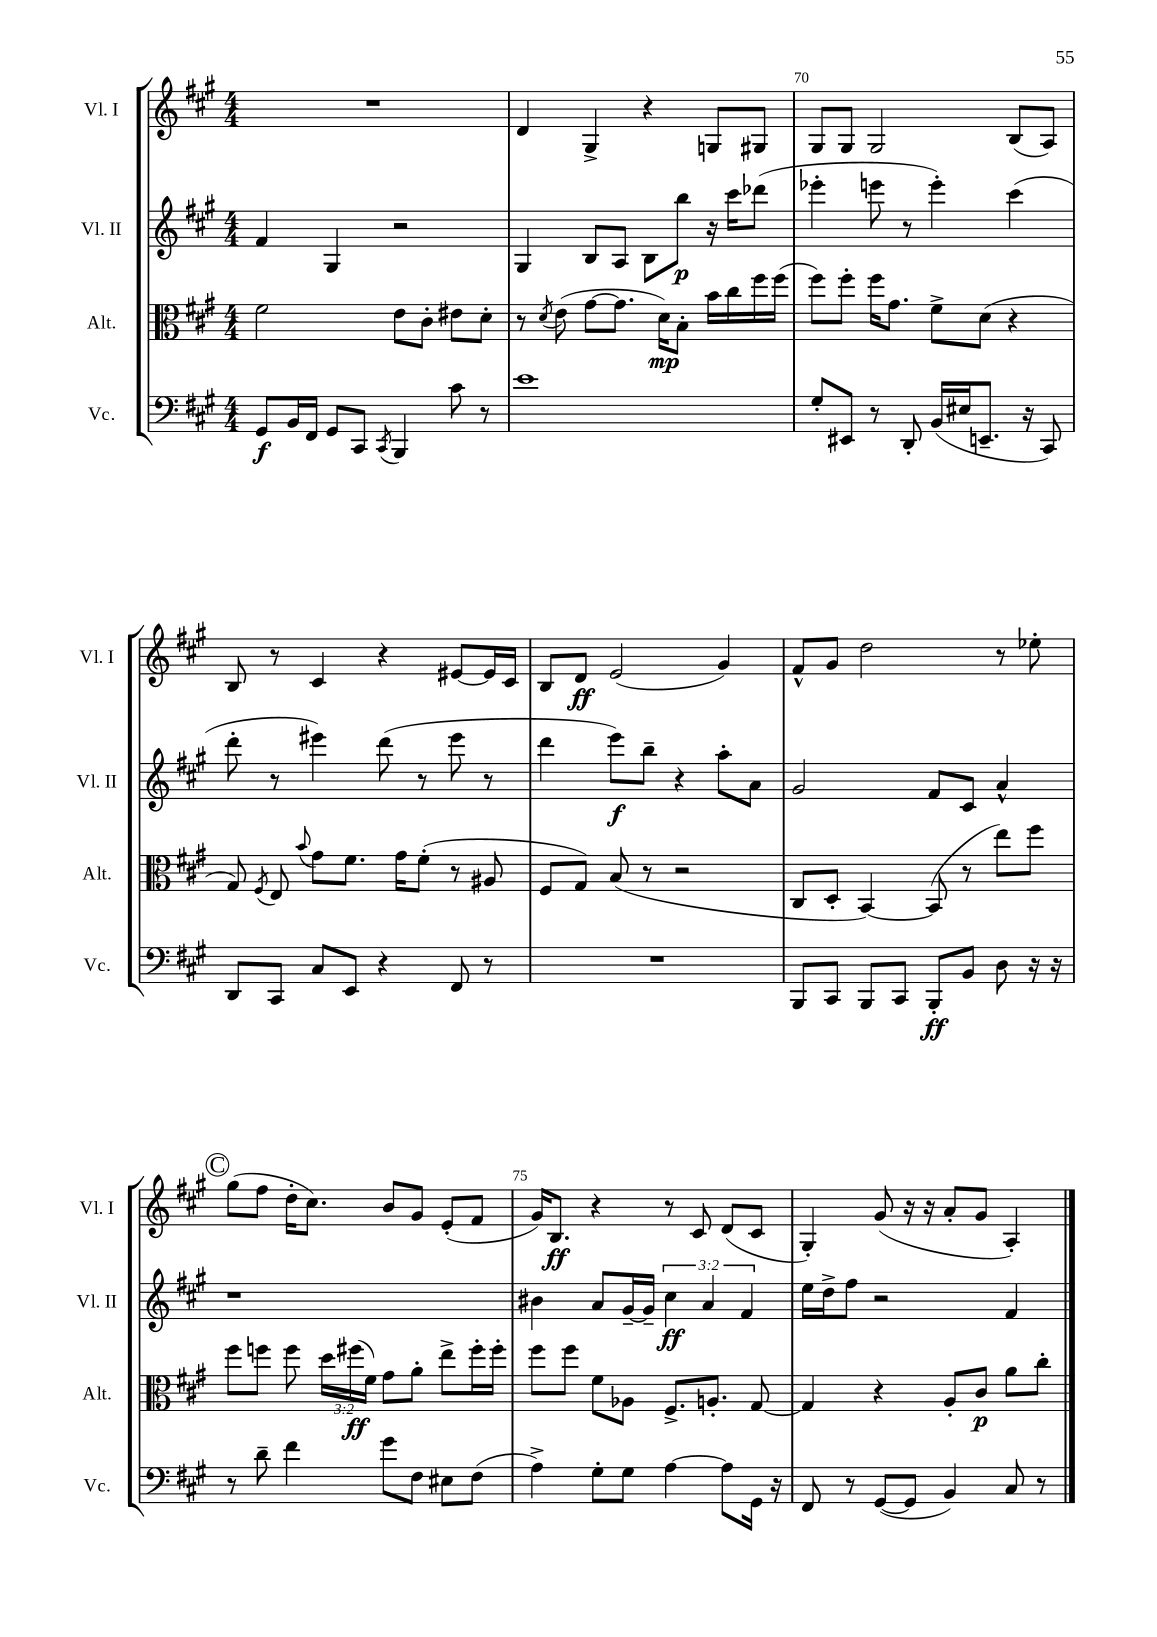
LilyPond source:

<<
\new StaffGroup <<
\new Staff = "s0" \with { instrumentName = "Vl. I" shortInstrumentName = "Vl. I" } {
    \clef treble \key a \major \numericTimeSignature \time 4/4
    \autoBeamOff R1 |
    d'4 gis4-> r4 g8[ gis8] |
    gis8[ gis8] gis2 b8[( a8]) |
    b8 r8 cis'4 r4 eis'8[~ eis'16 cis'16] |
    b8[ d'8]\ff e'2( gis'4) |
    fis'8[-^ gis'8] d''2 r8 ees''8-. |
    \mark \markup { \circle "C" } gis''8[( fis''8] d''16[-. cis''8.]) b'8[ gis'8] e'8[-.( fis'8] |
    gis'16[) b8.]\ff r4 r8 cis'8 d'8[( cis'8] |
    gis4-.) gis'8( r16 r16 a'8[-. gis'8] a4-.) \bar "|." |
}
\new Staff = "s1" \with { instrumentName = "Vl. II" shortInstrumentName = "Vl. II" } {
    \clef treble \key a \major \numericTimeSignature \time 4/4 \override Staff.TupletNumber.text = #tuplet-number::calc-fraction-text
    \autoBeamOff fis'4 gis4 r2 |
    gis4 b8[ a8] b8[ b''8]\p r16 cis'''16[ des'''8]( |
    ees'''4-. e'''8 r8 e'''4-.) cis'''4( |
    d'''8-. r8 eis'''4) d'''8( r8 eis'''8 r8 |
    d'''4 e'''8[\f) b''8]-- r4 a''8[-. a'8] |
    gis'2 fis'8[ cis'8] a'4-^ |
    \mark \markup { \circle "C" } r1 |
    bis'4 a'8[ gis'16~-- gis'16]-- \tuplet 3/2 { cis''4\ff a'4 fis'4 } |
    e''16[ d''16-> fis''8] r2 fis'4 \bar "|." |
}
\new Staff = "s2" \with { instrumentName = "Alt." shortInstrumentName = "Alt." } {
    \clef alto \key a \major \numericTimeSignature \time 4/4 \override Staff.TupletNumber.text = #tuplet-number::calc-fraction-text
    \autoBeamOff fis'2 e'8[ cis'8]-. eis'8[ d'8]-. |
    r8 \acciaccatura { d'8 } e'8( gis'8[~ gis'8.] d'16[\mp) b8]-. b'16[ cis''16 fis''16 fis''16]( |
    fis''8[) fis''8]-. fis''16[ gis'8.] fis'8[-> d'8]( r4 |
    gis8) \acciaccatura { fis8 } e8 \appoggiatura { b'8 } gis'8[ fis'8.] gis'16[ fis'8]-.( r8 ais8 |
    fis8[ gis8]) b8( r8 r2 |
    cis8[ d8]-. b,4~) b,8( r8 e''8[) fis''8] |
    \mark \markup { \circle "C" } fis''8[ f''8] f''8 \tuplet 3/2 { d''16[ fis''16\ff( fis'16]) } gis'8[ a'8]-. e''8[-> fis''16-. fis''16]-. |
    fis''8[ fis''8] fis'8[ aes8] fis8.[-> a8.]-. gis8~ |
    gis4 r4 a8[-. cis'8]\p a'8[ cis''8]-. \bar "|." |
}
\new Staff = "s3" \with { instrumentName = "Vc." shortInstrumentName = "Vc." } {
    \clef bass \key a \major \numericTimeSignature \time 4/4
    \autoBeamOff gis,8[\f b,16 fis,16] gis,8[ cis,8] \acciaccatura { cis,8 } b,,4 cis'8 r8 |
    e'1 |
    gis8[-. eis,8] r8 d,8-. b,16[( eis16 e,8.]-- r16 cis,8) |
    d,8[ cis,8] cis8[ e,8] r4 fis,8 r8 |
    R1 |
    b,,8[ cis,8] b,,8[ cis,8] b,,8[-.\ff b,8] d8 r16 r16 |
    \mark \markup { \circle "C" } r8 d'8-- fis'4 gis'8[ fis8] eis8[ fis8]( |
    a4->) gis8[-. gis8] a4~ a8[ gis,16] r16 |
    fis,8 r8 gis,8[~( gis,8] b,4) cis8 r8 \bar "|." |
}
>>
>>
\layout { \context { \Score currentBarNumber = #68 \override BarNumber.break-visibility = ##(#f #t #t) barNumberVisibility = #(every-nth-bar-number-visible 5) } }
